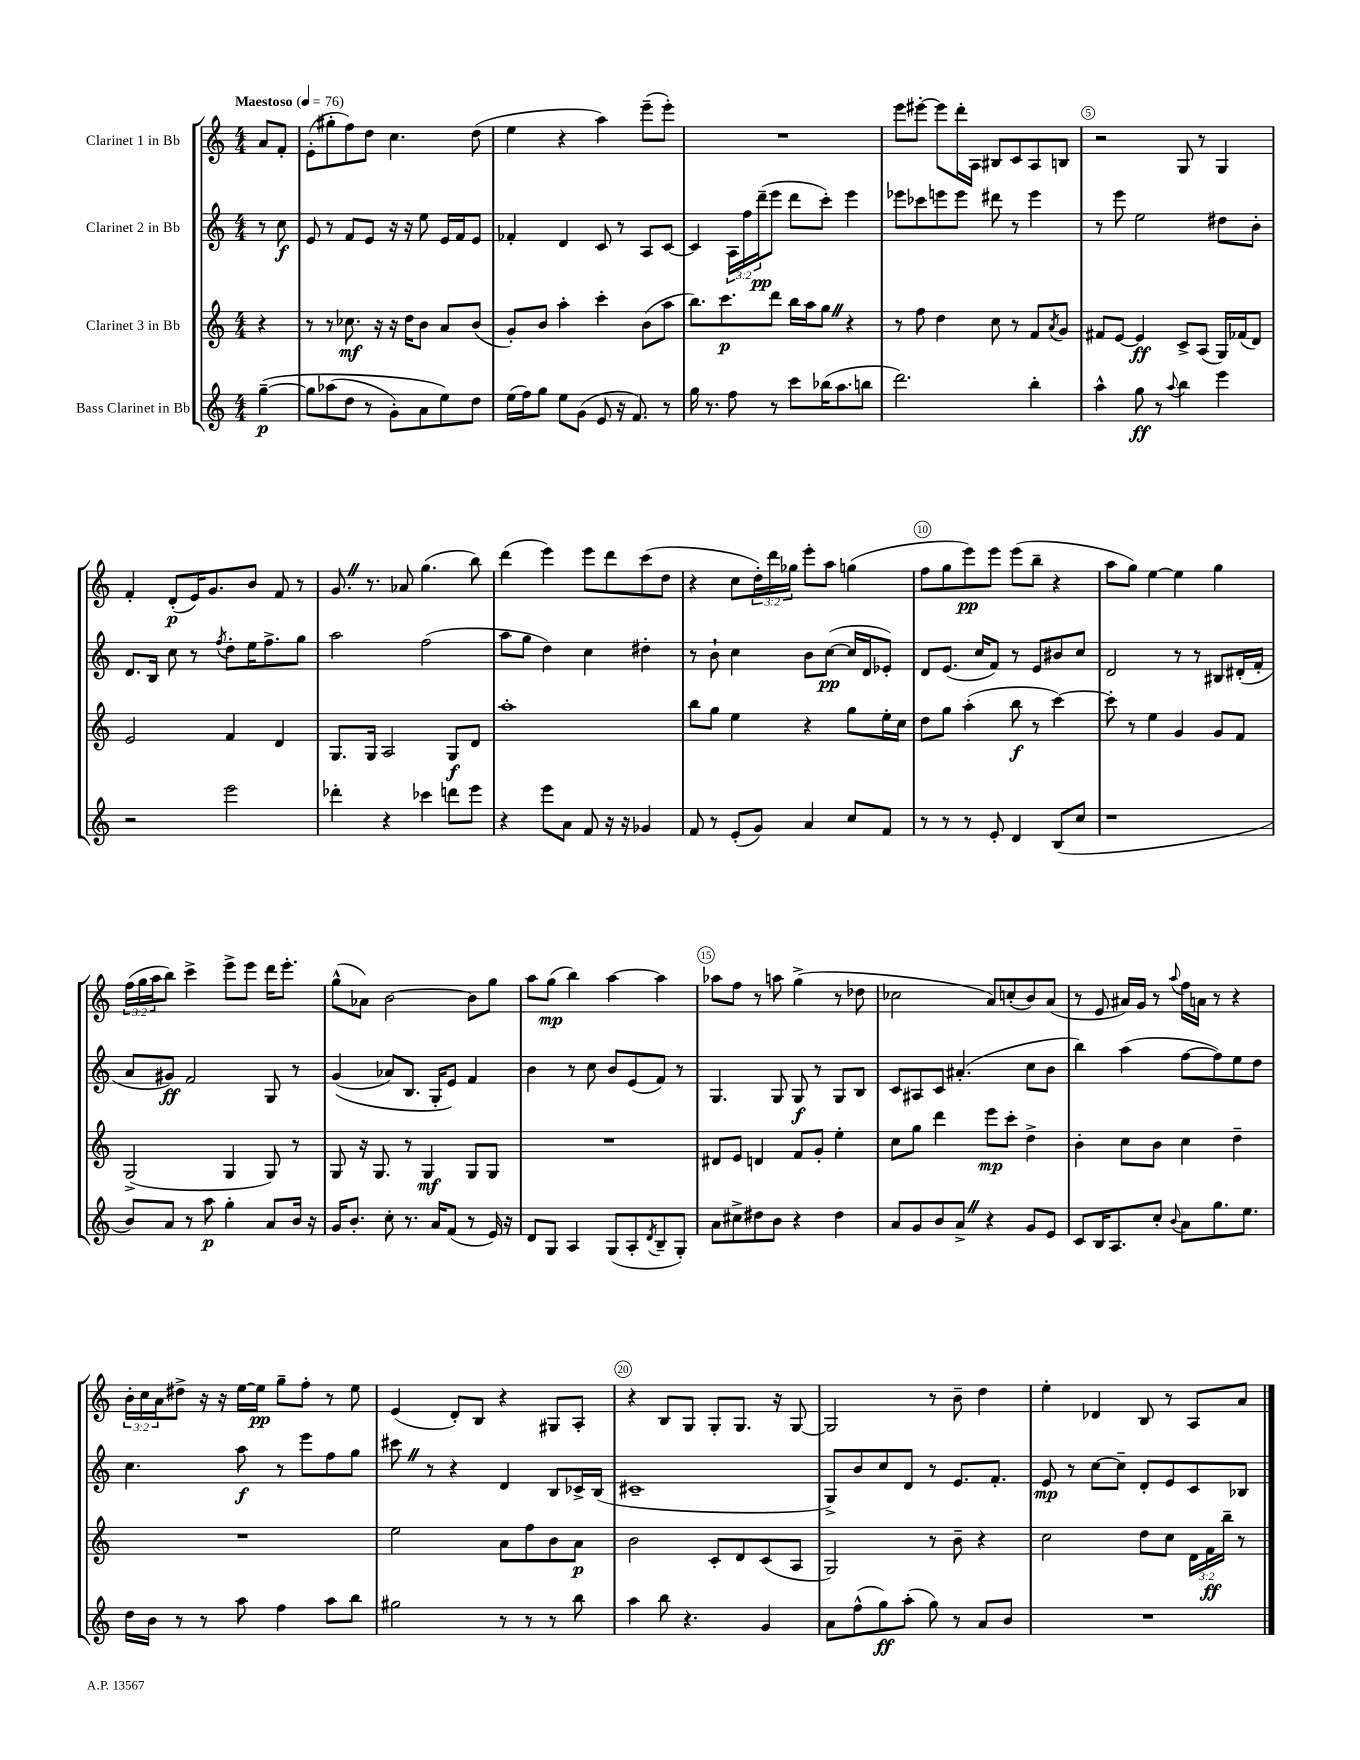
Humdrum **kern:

**kern	**dynam	**kern	**dynam	**kern	**dynam	**kern	**dynam
*part4	*part4	*part3	*part3	*part2	*part2	*part1	*part1
*staff4	*staff4	*staff3	*staff3	*staff2	*staff2	*staff1	*staff1
*I"Bass Clarinet in Bb	*	*I"Clarinet 3 in Bb	*	*I"Clarinet 2 in Bb	*	*I"Clarinet 1 in Bb	*
*clefG2	*	*clefG2	*	*clefG2	*	*clefG2	*
*k[]	*	*k[]	*	*k[]	*	*k[]	*
*M4/4	*	*M4/4	*	*M4/4	*	*M4/4	*
*MM76	*	*MM76	*	*MM76	*	*MM76	*
=	=	=	=	=	=	=	=
!	!	!	!	!	!	!LO:TX:a:B:t=Maestoso	!
([4gg~\	p	4r	.	8r	.	8a/L	.
.	.	.	.	8cc\	f	8f'/J	.
=1	=1	=1	=1	=1	=1	=1	=1
8gg\L]	.	8r	.	8e/	.	(8e'\L	.
(8aa-X\	.	8r	.	8r	.	8gg#X'\	.
8dd\J	.	8.cc-X\	mf	8f/L	.	8ff\)	.
8r	.	.	.	8e/J	.	8dd\J	.
.	.	16r	.	.	.	.	.
8g'\L)	.	16r	.	16r	.	4.cc\	.
.	.	16dd\KL	.	16r	.	.	.
8a\	.	8b\J	.	8ee\	.	.	.
8ee\)	.	8a/L	.	16e/LL	.	.	.
.	.	.	.	16f/J	.	.	.
8dd\J	.	(8b/J	.	8e/J	.	(8dd\	.
=2	=2	=2	=2	=2	=2	=2	=2
(16ee\LL	.	8g'/L)	.	4f-X'/	.	4ee\	.
16ff\J)	.	.	.	.	.	.	.
8gg\J	.	8b/J	.	.	.	.	.
8ee\L	.	4aa'\	.	4d/	.	4r	.
(8g\J	.	.	.	.	.	.	.
8e/	.	4ccc'\	.	8c/	.	4aa\)	.
16r	.	.	.	8r	.	.	.
8.f/)	.	.	.	.	.	.	.
.	.	(8b\L	.	8A/L	.	(8eee~\L	.
8r	.	8aa\J	.	[8c/J	.	8eee'\J)	.
=3	=3	=3	=3	=3	=3	=3	=3
16gg\	.	8.bb\L)	.	4c/]	.	1r	.
8.r	.	.	.	.	.	.	.
.	.	8.ccc\	p	.	.	.	.
8ff\	.	.	.	24A\LL	.	.	.
.	.	.	.	24ff\	.	.	.
.	.	.	.	(24ddd~\J	pp	.	.
8r	.	8ddd\J	.	8eee\J	.	.	.
8ccc\L	.	16bb\LL	.	8ddd\L	.	.	.
.	.	16aa\J	.	.	.	.	.
(16bb-X\K	.	8ggZ\J	.	8ccc'\J)	.	.	.
8.aa\	.	.	.	.	.	.	.
.	.	4r	.	4eee\	.	.	.
8bbn\J	.	.	.	.	.	.	.
=4	=4	=4	=4	=4	=4	=4	=4
2.ddd\)	.	8r	.	8eee-X\L	.	8eee\L	.
.	.	8ff\	.	8ccc-X\	.	[8eee#X'\J	.
.	.	4dd\	.	8eeen\	.	8eee#\L]	.
.	.	.	.	8eee\J	.	16ddd'\L	.
.	.	.	.	.	.	16A\JJ	.
.	.	8cc\	.	8ddd#X\	.	8B#X/L	.
.	.	8r	.	8r	.	8c/	.
4bb'\	.	8f/L	.	4eee\	.	8A/	.
.	.	8qa/	.	.	.	.	.
.	.	8g/J	.	.	.	8Bn/J	.
=5	=5	=5	=5	=5	=5	=5	=5
4aa^^\	.	8f#X/L	.	8r	.	2r	.
.	.	[8e/J	.	8eee\	.	.	.
8gg\	ff	4e/]	ff	2ee\	.	.	.
8r	.	.	.	.	.	.	.
8qqaa/	.	.	.	.	.	.	.
4bb\	.	8c^/L	.	.	.	8G/	.
.	.	(8A/J	.	.	.	8r	.
4eee\	.	16G/LL)	.	8dd#X\L	.	4G/	.
.	.	(16f-X/J	.	.	.	.	.
.	.	8d/J)	.	8b'\J	.	.	.
!!LO:LB:g=z
=6	=6	=6	=6	=6	=6	=6	=6
2r	.	2e/	.	8.d/L	.	4f'/	.
.	.	.	.	16B/Jk	.	.	.
.	.	.	.	8cc\	.	(8d'/L	p
.	.	.	.	8r	.	16e/K)	.
.	.	.	.	.	.	8.g/	.
.	.	.	.	8qff/	.	.	.
2eee\	.	4f/	.	8dd'\L	.	.	.
.	.	.	.	16ee\K	.	8b/J	.
.	.	.	.	8.ff^\	.	.	.
.	.	4d/	.	.	.	8f/	.
.	.	.	.	8gg\J	.	8r	.
=7	=7	=7	=7	=7	=7	=7	=7
4ddd-X'\	.	8.G/L	.	2aa\	.	8.gZ/	.
.	.	16G/Jk	.	.	.	8.r	.
4r	.	2A/	.	.	.	.	.
.	.	.	.	.	.	8a-X/	.
4ccc-X\	.	.	.	(2ff\	.	(4.gg\	.
8dddn\L	.	8G/L	f	.	.	.	.
8eee\J	.	8d/J	.	.	.	8bb\)	.
=8	=8	=8	=8	=8	=8	=8	=8
4r	.	1aa'	.	8aa\L	.	(4ddd\	.
.	.	.	.	8gg\J	.	.	.
8eee\L	.	.	.	4dd\)	.	4eee\)	.
8a\J	.	.	.	.	.	.	.
8f/	.	.	.	4cc\	.	8eee\L	.
16r	.	.	.	.	.	8ddd\	.
16r	.	.	.	.	.	.	.
4g-X/	.	.	.	4dd#X'\	.	(8ccc\	.
.	.	.	.	.	.	8dd\J	.
=9	=9	=9	=9	=9	=9	=9	=9
8f/	.	8bb\L	.	8r	.	4r	.
8r	.	8gg\J	.	8b`\	.	.	.
(8e'/L	.	4ee\	.	4cc\	.	8cc\L	.
8g/J)	.	.	.	.	.	24dd'\L)	.
.	.	.	.	.	.	24ddd\	.
.	.	.	.	.	.	24gg-X\JJ	.
4a/	.	4r	.	8b\L	.	8eee'\L	.
.	.	.	.	([8cc\J	pp	8aa\J	.
8cc/L	.	8gg\L	.	16cc/LL]	.	(4ggn\	.
.	.	.	.	16d/J	.	.	.
8f/J	.	16ee'\L	.	8e-X'/J)	.	.	.
.	.	16cc\JJ	.	.	.	.	.
=10	=10	=10	=10	=10	=10	=10	=10
8r	.	8dd\L	.	8d/L	.	8ff\L	.
8r	.	8gg\J	.	(8.e/J	.	8gg\	.
8r	.	(4aa'\	.	.	.	8eee\)	pp
.	.	.	.	16cc/KL	.	.	.
8e'/	.	.	.	8f/J)	.	8eee\J	.
4d/	.	8bb\	f	8r	.	(8eee\L	.
.	.	8r	.	8e/L	.	8bb~\J	.
(8B/L	.	[4ccc\)	.	8b#X/	.	4r	.
8cc/J	.	.	.	8cc/J	.	.	.
=11	=11	=11	=11	=11	=11	=11	=11
1r	.	8ccc'\]	.	2d/	.	8aa\L	.
.	.	8r	.	.	.	8gg\J)	.
.	.	4ee\	.	.	.	[4ee\	.
.	.	4g/	.	8r	.	4ee\]	.
.	.	.	.	8r	.	.	.
.	.	8g/L	.	8B#X/L	.	4gg\	.
.	.	8f/J	.	(16d#X'/L	.	.	.
.	.	.	.	16f'/JJ	.	.	.
!!LO:LB:g=z
=12	=12	=12	=12	=12	=12	=12	=12
8b/L)	.	(2G^/	.	8a/L	.	(24ff\LL	.
.	.	.	.	.	.	24gg\	.
.	.	.	.	.	.	24aa\J	.
8a/J	.	.	.	8g#X/J)	ff	8bb\J)	.
8r	.	.	.	2f/	.	4ccc^\	.
8aa\	p	.	.	.	.	.	.
4gg'\	.	4G/	.	.	.	8eee^\L	.
.	.	.	.	.	.	8eee\J	.
8a/L	.	8G/)	.	8G/	.	16ddd\KL	.
.	.	.	.	.	.	8.eee'\J	.
16b/Jk	.	8r	.	8r	.	.	.
16r	.	.	.	.	.	.	.
=13	=13	=13	=13	=13	=13	=13	=13
16g/KL	.	8G/	.	((4g/	.	(8gg^^\L	.
8.b'/J	.	.	.	.	.	.	.
.	.	16r	.	.	.	8a-X\J)	.
.	.	8.G/	.	.	.	.	.
8cc'\	.	.	.	8a-X/L)	.	[2b\	.
8.r	.	8r	.	8.B/J	.	.	.
.	.	4G/	mf	.	.	.	.
16a/KL	.	.	.	16G'/KL	.	.	.
(8f/J	.	.	.	8e/J)	.	.	.
8r	.	8G/L	.	4f/	.	8b\L]	.
16e/)	.	8G/J	.	.	.	8gg\J	.
16r	.	.	.	.	.	.	.
=14	=14	=14	=14	=14	=14	=14	=14
8d/L	.	1r	.	4b\	.	8aa\L	.
8G/J	.	.	.	.	.	(8gg\J	mp
4A/	.	.	.	8r	.	4bb\)	.
.	.	.	.	8cc\	.	.	.
(8G/L	.	.	.	8b/L	.	[4aa\	.
8A'/	.	.	.	(8e/	.	.	.
8qd/	.	.	.	.	.	.	.
8B~/	.	.	.	8f/J)	.	4aa\]	.
8G'/J)	.	.	.	8r	.	.	.
=15	=15	=15	=15	=15	=15	=15	=15
8a\L	.	8d#X/L	.	4.G/	.	8aa-X\L	.
8cc#X^\	.	8e/J	.	.	.	8ff\J	.
8dd#X\	.	4dn/	.	.	.	8r	.
8b\J	.	.	.	8G/	.	8aan\	.
4r	.	8f/L	.	8G/	f	(4gg^\	.
.	.	8g'/J	.	8r	.	.	.
4dd#\	.	4ee'\	.	8G/L	.	8r	.
.	.	.	.	8B/J	.	8dd-X\	.
=16	=16	=16	=16	=16	=16	=16	=16
8a/L	.	8cc\L	.	8c/L	.	2cc-X\	.
8g/	.	8gg\J	.	8A#X/	.	.	.
8b/	.	4ddd\	.	8c/J	.	.	.
8a^Z/J	.	.	.	(4.a#X'/	.	.	.
4r	.	8eee\L	mp	.	.	8a/L)	.
.	.	8ccc'\J	.	.	.	(8ccn'/	.
8g/L	.	4dd^\	.	8cc\L	.	8b/)	.
8e/J	.	.	.	8b\J	.	(8a/J	.
=17	=17	=17	=17	=17	=17	=17	=17
8c/L	.	4b'\	.	4bb\)	.	8r	.
16B/K	.	.	.	.	.	8e/	.
8.A/	.	.	.	.	.	.	.
.	.	8cc\L	.	(4aa\	.	16a#X/LL)	.
.	.	.	.	.	.	16g/JJ	.
8cc'/J	.	8b\J	.	.	.	8r	.
8qqb/	.	.	.	.	.	8qqaa/	.
8a\L	.	4cc\	.	[8ff\L	.	16ff\LL	.
.	.	.	.	.	.	16an\JJ	.
8.gg\	.	.	.	8ff\])	.	8r	.
.	.	4dd~\	.	8ee\	.	4r	.
8.ee\J	.	.	.	.	.	.	.
.	.	.	.	8dd\J	.	.	.
!!LO:LB:g=z
=18	=18	=18	=18	=18	=18	=18	=18
16dd\LL	.	1r	.	4.cc\	.	24b'\LL	.
.	.	.	.	.	.	24cc\	.
16b\JJ	.	.	.	.	.	.	.
.	.	.	.	.	.	24a\J	.
8r	.	.	.	.	.	8dd#X^\J	.
8r	.	.	.	.	.	16r	.
.	.	.	.	.	.	16r	.
8aa\	.	.	.	8aa\	f	[16ee\LL	.
.	.	.	.	.	.	16ee\JJ]	pp
4ff\	.	.	.	8r	.	8gg~\L	.
.	.	.	.	8eee\L	.	8ff'\J	.
8aa\L	.	.	.	8ff\	.	8r	.
8bb\J	.	.	.	8gg\J	.	8ee\	.
=19	=19	=19	=19	=19	=19	=19	=19
2gg#X\	.	2ee\	.	8ccc#XZ\	.	(4e/	.
.	.	.	.	8r	.	.	.
.	.	.	.	4r	.	8d'/L)	.
.	.	.	.	.	.	8B/J	.
8r	.	8a\L	.	4d/	.	4r	.
8r	.	8ff\	.	.	.	.	.
8r	.	8b\	.	8B/L	.	8G#X/L	.
8bb\	.	8a\J	p	16c-X^/L	.	8A'/J	.
.	.	.	.	(16B/JJ	.	.	.
=20	=20	=20	=20	=20	=20	=20	=20
4aa\	.	2b\	.	1c#X~	.	4r	.
8bb\	.	.	.	.	.	8B/L	.
4.r	.	.	.	.	.	8G/J	.
.	.	8c'/L	.	.	.	8G'/L	.
.	.	8d/	.	.	.	8.G/J	.
4g/	.	(8c/	.	.	.	.	.
.	.	.	.	.	.	16r	.
.	.	8A/J	.	.	.	[8G/	.
=21	=21	=21	=21	=21	=21	=21	=21
8a\L	.	2G/)	.	8G^/L)	.	2G/]	.
(8ff^^\	.	.	.	8b/	.	.	.
8gg\)	ff	.	.	8cc/	.	.	.
(8aa'\J	.	.	.	8d/J	.	.	.
8gg\)	.	8r	.	8r	.	8r	.
8r	.	8b~\	.	8.e/L	.	8b~\	.
8a/L	.	4r	.	.	.	4dd\	.
.	.	.	.	8.f'/J	.	.	.
8b/J	.	.	.	.	.	.	.
=22	=22	=22	=22	=22	=22	=22	=22
1r	.	2cc\	.	8e/	mp	4ee'\	.
.	.	.	.	8r	.	.	.
.	.	.	.	[8cc\L	.	4d-X/	.
.	.	.	.	8cc~\J]	.	.	.
.	.	8dd\L	.	8d'/L	.	8B/	.
.	.	8cc\J	.	8e/	.	8r	.
.	.	24d\LL	.	8c/	.	8A/L	.
.	.	24f\	ff	.	.	.	.
.	.	24bb~\JJ	.	.	.	.	.
.	.	8r	.	8B-X/J	.	8a/J	.
==	==	==	==	==	==	==	==
*-	*-	*-	*-	*-	*-	*-	*-
